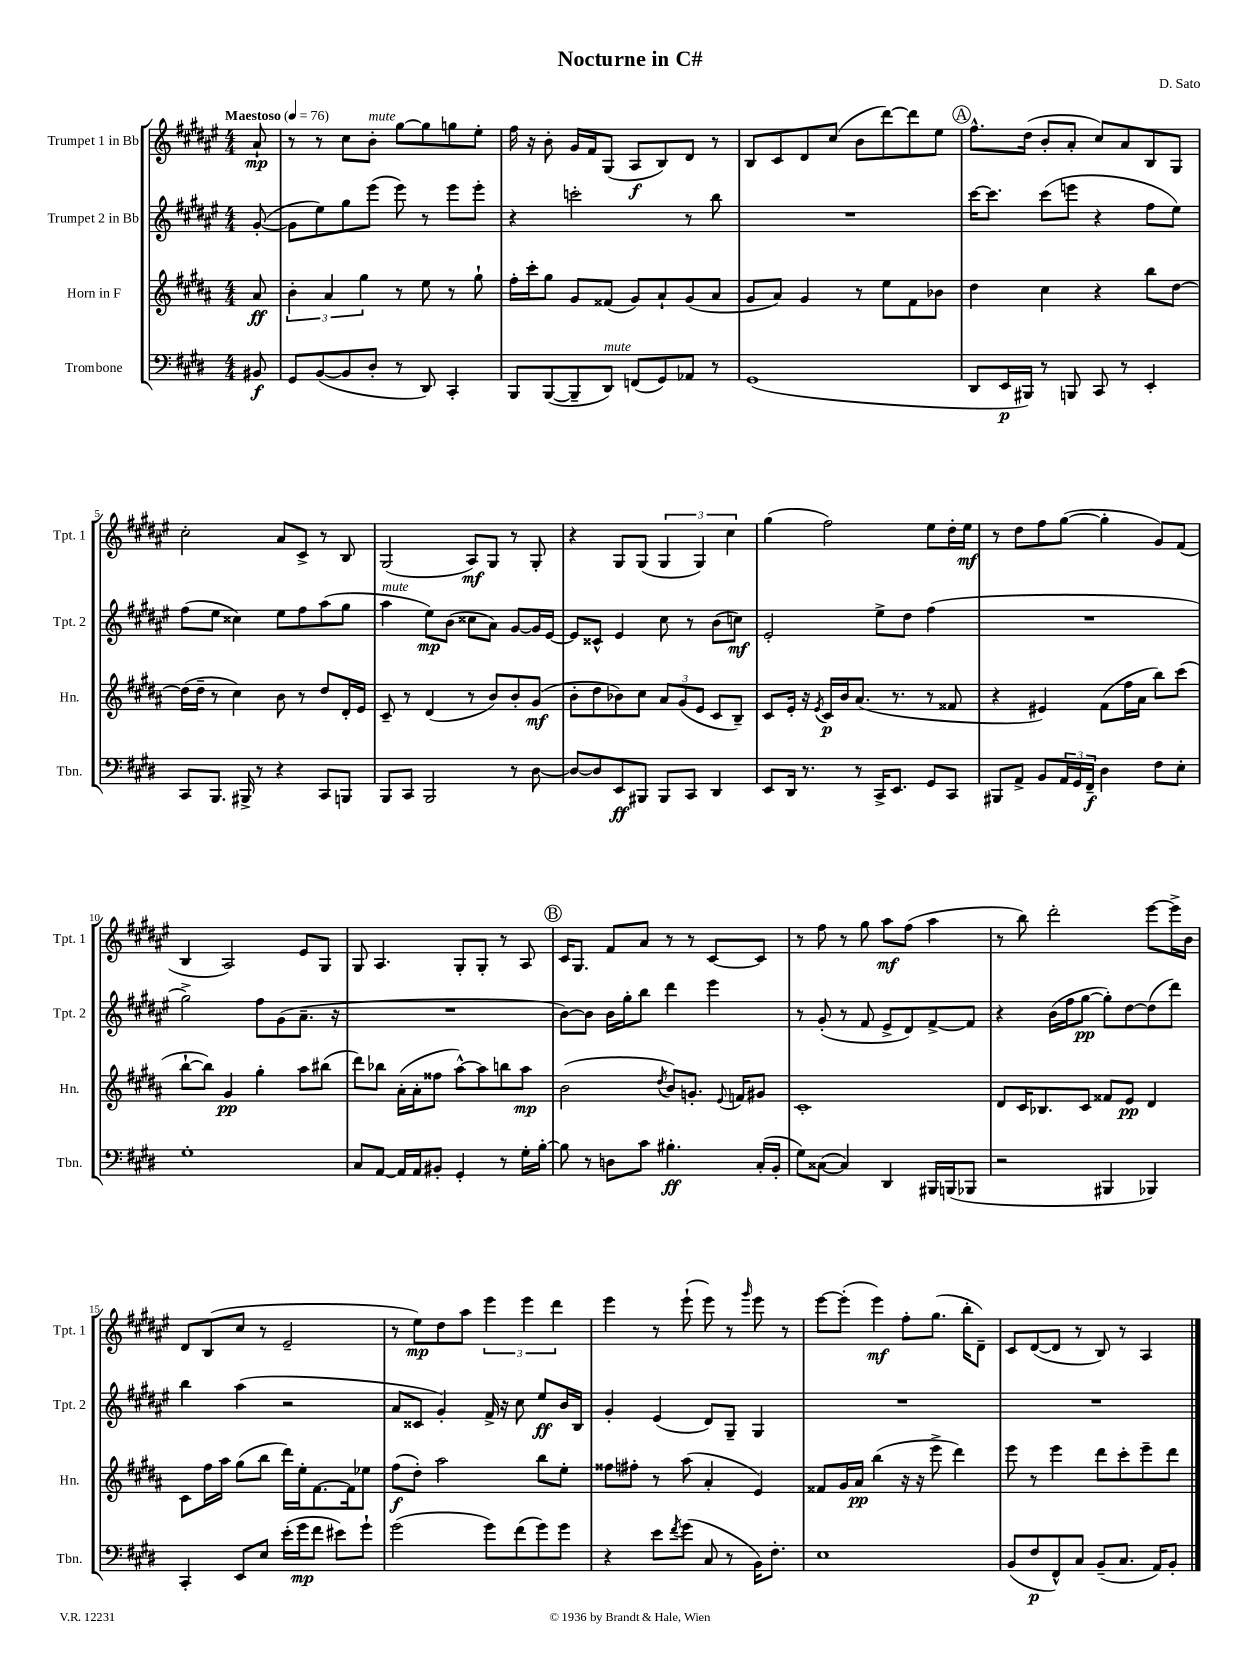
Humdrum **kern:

**kern	**dynam	**kern	**dynam	**kern	**dynam	**kern	**dynam
*part4	*part4	*part3	*part3	*part2	*part2	*part1	*part1
*staff4	*staff4	*staff3	*staff3	*staff2	*staff2	*staff1	*staff1
*I"Trombone	*	*I"Horn in F	*	*I"Trumpet 2 in Bb	*	*I"Trumpet 1 in Bb	*
*I'Tbn.	*	*I'Hn.	*	*I'Tpt. 2	*	*I'Tpt. 1	*
*clefF4	*	*clefG2	*	*clefG2	*	*clefG2	*
*k[f#c#g#d#]	*	*k[f#c#g#d#a#]	*	*k[f#c#g#d#a#e#]	*	*k[f#c#g#d#a#e#]	*
*M4/4	*	*M4/4	*	*M4/4	*	*M4/4	*
*MM76	*	*MM76	*	*MM76	*	*MM76	*
=	=	=	=	=	=	=	=
!	!	!	!	!	!	!LO:TX:a:B:t=Maestoso	!
8BB#X/	f	8a#/	ff	([8g#'/	.	8a#`/	mp
=1	=1	=1	=1	=1	=1	=1	=1
8GG#/L	.	6b'\	.	8g#\L]	.	8r	.
([8BB/	.	.	.	8ee#\)	.	8r	.
.	.	6a#/	.	.	.	.	.
8BB/]	.	.	.	8gg#\	.	8cc#\L	.
.	.	6gg#\	.	.	.	.	.
!	!	!	!	!	!	!LO:TX:a:i:t=mute	!
8D#'/J	.	.	.	(8eee#\J	.	8b'\J	.
8r	.	8r	.	8eee#\)	.	[8gg#\L	.
8DD#/)	.	8ee\	.	8r	.	8gg#\]	.
4CC#'/	.	8r	.	8eee#\L	.	8ggn\	.
.	.	8gg#`\	.	8eee#'\J	.	8ee#'\J	.
=2	=2	=2	=2	=2	=2	=2	=2
8BBB/L	.	16ff#'\LL	.	4r	.	16ff#\	.
.	.	16ccc#'\J	.	.	.	16r	.
([8BBB/	.	8gg#\J	.	.	.	8b'\	.
8BBB~/]	.	8g#/L	.	2cccn'\	.	16g#/LL	.
.	.	.	.	.	.	16f#/J	.
!LO:TX:a:i:t=mute	!	!	!	!	!	!	!
8DD#/J)	.	(8f##X/J	.	.	.	(8G#/J	.
(8FFn/L	.	8g#/L)	.	.	.	8A#/L	f
8GG#/)	.	8a#`/	.	.	.	8B/)	.
8AA-X/J	.	(8g#/	.	8r	.	8d#/J	.
8r	.	8a#/J	.	8bb\	.	8r	.
=3	=3	=3	=3	=3	=3	=3	=3
(1GG#	.	8g#/L	.	1r	.	8B/L	.
.	.	8a#/J)	.	.	.	8c#/	.
.	.	4g#/	.	.	.	8d#/	.
.	.	.	.	.	.	(8cc#/J	.
.	.	8r	.	.	.	8b\L	.
.	.	8ee\L	.	.	.	[8ddd#\)	.
.	.	8f#\	.	.	.	8ddd#\]	.
.	.	8b-X\J	.	.	.	8ee#\J	.
!!LO:REH:place=s1:t=A
=4	=4	=4	=4	=4	=4	=4	=4
8DD#/L	.	4dd#\	.	[16ccc#\KL	.	8.ff#^^\L	.
.	.	.	.	8.ccc#\J]	.	.	.
16EE/L	p	.	.	.	.	.	.
16BBB#X/JJ)	.	.	.	.	.	(16dd#\Jk	.
8r	.	4cc#\	.	(8ccc#\L	.	8b'/L	.
8BBBn/	.	.	.	8eeen\J	.	8a#'/J	.
8CC#/	.	4r	.	4r	.	8cc#/L)	.
8r	.	.	.	.	.	8a#/	.
4EE'/	.	8bb\L	.	8ff#\L	.	8B/	.
.	.	[8dd#\J	.	8ee#\J)	.	8G#/J	.
!!LO:LB:g=z
=5	=5	=5	=5	=5	=5	=5	=5
8CC#/L	.	(16dd#\LL]	.	(8ff#\L	.	2cc#'\	.
.	.	16dd#~\JJ	.	.	.	.	.
8.BBB/J	.	8r	.	8ee#\J	.	.	.
.	.	4cc#\)	.	4cc##X\)	.	.	.
16BBB#X^/	.	.	.	.	.	.	.
8r	.	.	.	.	.	.	.
4r	.	8b\	.	8ee#\L	.	8a#/L	.
.	.	8r	.	8ff#\	.	8c#^/J	.
8CC#/L	.	8dd#/L	.	(8aa#\	.	8r	.
8BBBn/J	.	16d#'/L	.	8gg#\J	.	8B/	.
.	.	16e/JJ	.	.	.	.	.
=6	=6	=6	=6	=6	=6	=6	=6
!	!	!	!	!LO:TX:a:i:t=mute	!	!	!
8BBB/L	.	8c#~/	.	4aa#\	.	(2G#/	.
8CC#/J	.	8r	.	.	.	.	.
2BBB/	.	(4d#/	.	8ee#\L)	mp	.	.
.	.	.	.	(8b\J	.	.	.
.	.	8r	.	8cc##X\L	.	8A#/L)	mf
.	.	8b/L)	.	8a#\J)	.	8G#/J	.
8r	.	8b'/	.	[8g#/L	.	8r	.
[8D#\	.	(8g#/J	mf	16g#/L]	.	8G#'/	.
.	.	.	.	[16e#/JJ	.	.	.
=7	=7	=7	=7	=7	=7	=7	=7
8D#/L_	.	8b'\L	.	8e#/L]	.	4r	.
8D#/]	.	8dd#\	.	8c##X^^/J	.	.	.
8EE/	ff	8b-X\)	.	4e#/	.	8G#/L	.
8BBB#X/J	.	8cc#\J	.	.	.	(8G#/J	.
8BBB#/L	.	12a#/L	.	8cc#\	.	6G#/	.
.	.	(12g#/	.	.	.	.	.
8CC#/J	.	.	.	8r	.	.	.
.	.	12e/J	.	.	.	6G#/)	.
4DD#/	.	8c#/L	.	(8b\L	.	.	.
.	.	.	.	.	.	6cc#\	.
.	.	8B~/J)	.	8ccn\J)	mf	.	.
=8	=8	=8	=8	=8	=8	=8	=8
8EE/L	.	8c#/L	.	2e#'/	.	(4gg#\	.
16DD#/Jk	.	16e'/Jk	.	.	.	.	.
8.r	.	16r	.	.	.	.	.
.	.	8qe/	.	.	.	.	.
.	.	16c#/LL	p	.	.	2ff#\)	.
.	.	16b/J	.	.	.	.	.
8r	.	(8.a#/J	.	.	.	.	.
16CC#^/KL	.	.	.	8ee#^\L	.	.	.
8.EE/J	.	8.r	.	.	.	.	.
.	.	.	.	8dd#\J	.	.	.
8GG#/L	.	8r	.	(4ff#\	.	8ee#\L	.
8CC#/J	.	8f##X/	.	.	.	16dd#'\L	.
.	.	.	.	.	.	16ee#\JJ	mf
=9	=9	=9	=9	=9	=9	=9	=9
8BBB#X/L	.	4r	.	1r	.	8r	.
8AA^/J	.	.	.	.	.	8dd#\L	.
8BB/L	.	4e#X/)	.	.	.	8ff#\	.
24AA/L	.	.	.	.	.	([8gg#\J	.
24GG#/	.	.	.	.	.	.	.
24FF#~/JJ	f	.	.	.	.	.	.
4D#\	.	(8f#\L	.	.	.	4gg#'\]	.
.	.	16ff#\L	.	.	.	.	.
.	.	16a#\JJ	.	.	.	.	.
8F#\L	.	8bb\L)	.	.	.	8g#/L)	.
8E'\J	.	(8ccc#\J	.	.	.	(8f#/J	.
!!LO:LB:g=z
=10	=10	=10	=10	=10	=10	=10	=10
1G#'	.	[8bb`\L	.	2gg#^\)	.	4B/	.
.	.	8bb\J])	.	.	.	.	.
.	.	4g#/	pp	.	.	2A#/)	.
.	.	4gg#'\	.	8ff#\L	.	.	.
.	.	.	.	(8g#\	.	.	.
.	.	8aa#\L	.	8.a#~\J	.	8e#/L	.
.	.	(8bb#X\J	.	.	.	8G#/J	.
.	.	.	.	16r	.	.	.
=11	=11	=11	=11	=11	=11	=11	=11
8C#/L	.	8ddd#\L)	.	1r	.	8G#/	.
[8AA/J	.	8bb-X\J	.	.	.	4.A#/	.
16AA/LL]	.	(16a#'\LL	.	.	.	.	.
16AA/J	.	16a#'\J	.	.	.	.	.
8BB#X'/J	.	8ff##X\J	.	.	.	.	.
4GG#'/	.	[8aa#^^\L)	.	.	.	8G#'/L	.
.	.	8aa#\]	.	.	.	8G#'/J	.
8r	.	8bbn\	.	.	.	8r	.
16G#'\LL	.	8aa#\J	mp	.	.	8A#/	.
[16B'\JJ	.	.	.	.	.	.	.
!!LO:REH:place=s1:t=B
=12	=12	=12	=12	=12	=12	=12	=12
8B\]	.	(2b\	.	[8b\L)	.	16c#/KL	.
.	.	.	.	.	.	8.G#/J	.
8r	.	.	.	8b\J]	.	.	.
8Dn\L	.	.	.	16b\LL	.	8f#/L	.
.	.	.	.	16gg#'\J	.	.	.
8c#\J	.	.	.	8bb\J	.	8a#/J	.
.	.	8qdd#/	.	.	.	.	.
4.B#X'\	ff	8b/L)	.	4ddd#\	.	8r	.
.	.	8.gn'/J	.	.	.	8r	.
.	.	.	.	4eee#\	.	[8c#/L	.
.	.	8qqe/	.	.	.	.	.
.	.	16fn/KL	.	.	.	.	.
(16C#'/LL	.	8g#X/J	.	.	.	8c#/J]	.
16BB'/JJ	.	.	.	.	.	.	.
=13	=13	=13	=13	=13	=13	=13	=13
8G#\L)	.	1c#'	.	8r	.	8r	.
([8C##X\J	.	.	.	(8g#'/	.	8ff#\	.
4C##/])	.	.	.	8r	.	8r	.
.	.	.	.	8f#/	.	8gg#\	.
4DD#/	.	.	.	8e#^/L	.	8aa#\L	mf
.	.	.	.	8d#/)	.	(8ff#\J	.
16BBB#X/LL	.	.	.	[8f#^/	.	4aa#\	.
(16BBBn/J	.	.	.	.	.	.	.
8BBB-X/J	.	.	.	8f#/J]	.	.	.
=14	=14	=14	=14	=14	=14	=14	=14
2r	.	8d#/L	.	4r	.	8r	.
.	.	16c#/K	.	.	.	8bb\)	.
.	.	8.B-X/	.	.	.	.	.
.	.	.	.	(16b\LL	.	2ddd#'\	.
.	.	.	.	16ff#\J	.	.	.
.	.	8c#/J	.	[8gg#\J	pp	.	.
4BBB#X/	.	8f##X/L	.	8gg#'\L])	.	.	.
.	.	8e/J	pp	[8dd#\	.	.	.
4BBB-X/)	.	4d#/	.	(8dd#\]	.	[8eee#\L	.
.	.	.	.	8ddd#\J)	.	16eee#^\L]	.
.	.	.	.	.	.	16b\JJ	.
!!LO:LB:g=z
=15	=15	=15	=15	=15	=15	=15	=15
4CC#'/	.	8c#\L	.	4bb\	.	8d#/L	.
.	.	16ff#\L	.	.	.	(8B/	.
.	.	16aa#\JJ	.	.	.	.	.
8EE/L	.	(8gg#\L	.	(4aa#\	.	8cc#/J	.
8E/J	.	8bb\J	.	.	.	8r	.
(16e'\LL	.	16ddd#\LL)	.	2r	.	2e#~/	.
16g#\J	mp	16ee'\J	.	.	.	.	.
8f#\J	.	[8.f#\	.	.	.	.	.
8e#X\L)	.	.	.	.	.	.	.
.	.	16f#\k]	.	.	.	.	.
8g#`\J	.	8ee-X\J	.	.	.	.	.
=16	=16	=16	=16	=16	=16	=16	=16
(2g#\	.	(8ff#\L	f	8a#/L	.	8r	.
.	.	8dd#'\J)	.	8c##X/J	.	8ee#\L)	mp
.	.	2aa#\	.	4g#'/)	.	8dd#\	.
.	.	.	.	.	.	8aa#\J	.
8g#\L)	.	.	.	16f#^/	.	6eee#\	.
.	.	.	.	16r	.	.	.
(8f#\	.	.	.	8cc#\	.	.	.
.	.	.	.	.	.	6eee#\	.
8g#\)	.	8bb\L	.	8ee#/L	ff	.	.
.	.	.	.	.	.	6ddd#\	.
8g#\J	.	8ee'\J	.	16b/L	.	.	.
.	.	.	.	16B/JJ	.	.	.
=17	=17	=17	=17	=17	=17	=17	=17
4r	.	8ff##X\L	.	4g#'/	.	4eee#\	.
.	.	8ff#X'\J	.	.	.	.	.
8e\L	.	8r	.	(4e#/	.	8r	.
8qf#/	.	.	.	.	.	.	.
(8g#\J	.	(8aa#\	.	.	.	(8eee#`\	.
8C#/	.	4a#'/	.	8d#/L)	.	8eee#\)	.
8r	.	.	.	8G#~/J	.	8r	.
.	.	.	.	.	.	16qqggg#/	.
16BB\KL)	.	4e/)	.	4G#/	.	8eee#\	.
8.F#'\J	.	.	.	.	.	.	.
.	.	.	.	.	.	8r	.
=18	=18	=18	=18	=18	=18	=18	=18
1E	.	8f##X/L	.	1r	.	[8eee#\L	.
.	.	16g#/L	.	.	.	(8eee#'\J]	.
.	.	16a#/JJ	pp	.	.	.	.
.	.	(4bb\	.	.	.	4eee#\)	mf
.	.	16r	.	.	.	8ff#'\L	.
.	.	16r	.	.	.	.	.
.	.	8eee^\	.	.	.	(8.gg#\J	.
.	.	4ddd#\)	.	.	.	.	.
.	.	.	.	.	.	16bb'\KL	.
.	.	.	.	.	.	8d#~\J)	.
=19	=19	=19	=19	=19	=19	=19	=19
(8BB/L	.	8eee\	.	1r	.	8c#/L	.
8F#/	p	8r	.	.	.	([8d#/	.
8FF#^^/)	.	4eee\	.	.	.	8d#/J]	.
8C#/J	.	.	.	.	.	8r	.
(8BB~/L	.	8ddd#\L	.	.	.	8B/)	.
8.C#/J	.	8ccc#'\	.	.	.	8r	.
.	.	8eee~\	.	.	.	4A#/	.
16AA/KL)	.	.	.	.	.	.	.
8BB'/J	.	8ddd#\J	.	.	.	.	.
==	==	==	==	==	==	==	==
*-	*-	*-	*-	*-	*-	*-	*-
